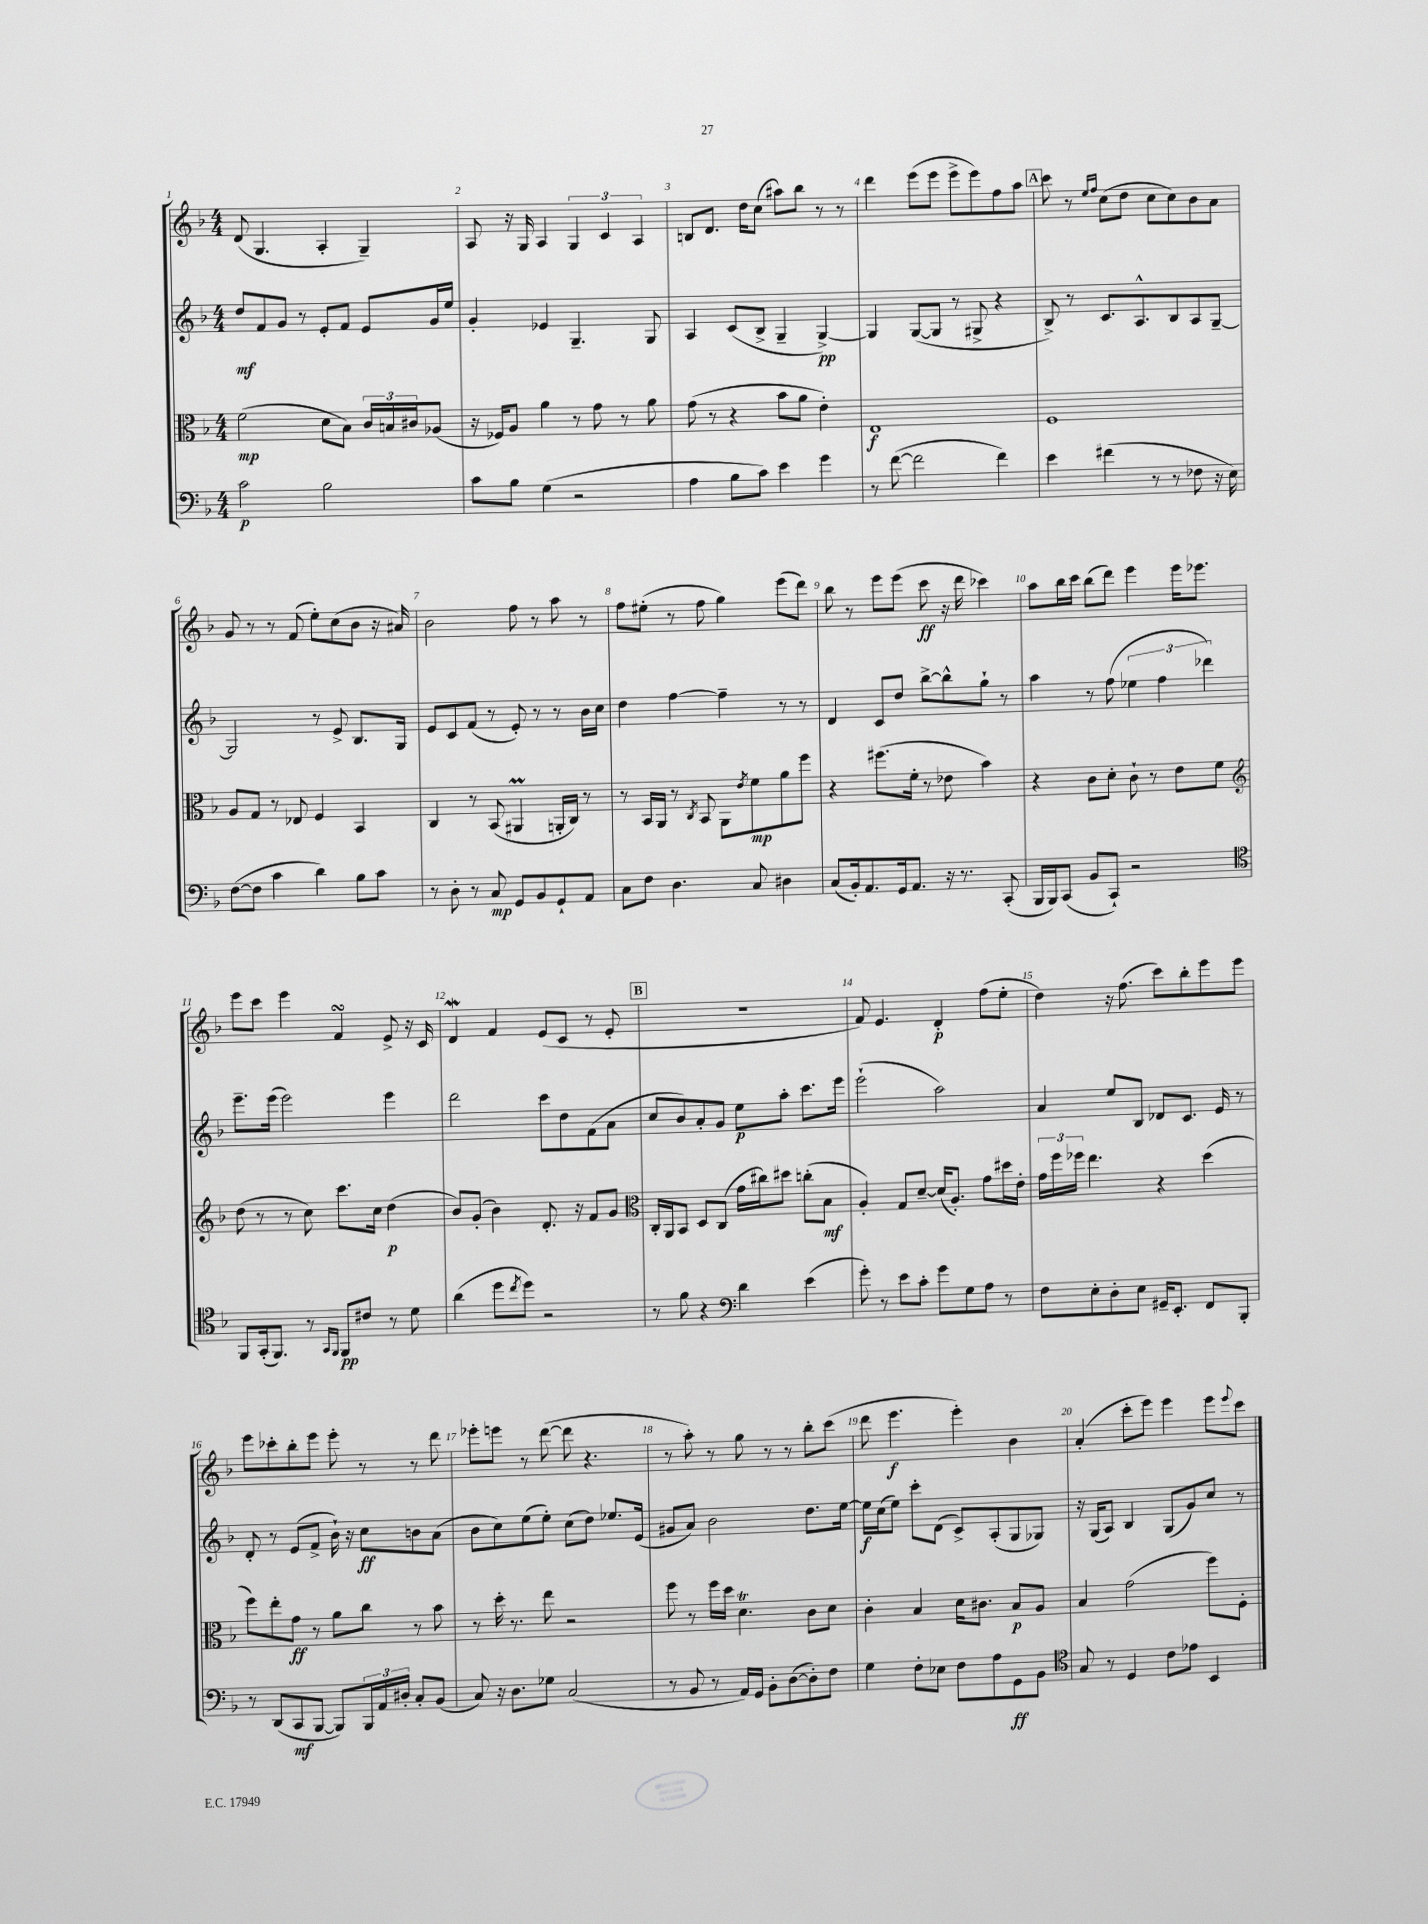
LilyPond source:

<<
\new StaffGroup <<
\new Staff = "s0" {
    \clef treble \key f \major \numericTimeSignature \time 4/4
    d'8( g4. a4-. g4--) |
    a8 r16 g16 a4 \tuplet 3/2 { g4 c'4 a4 } |
    b8 d'8. d''16 c''8( ais''8) bes''8 r8 r8 |
    d'''4 e'''8( e'''8 e'''8-> e'''8) f''8 a''8 |
    \mark \markup { \box "A" } c'''8 r8 \grace { e''16 f''16 } c''8( d''8 c''8 c''8) bes'8 a'8 |
    g'8 r8 r8 f'8( e''8-.) c''8( bes'8 r16 ais'16) |
    bes'2 f''8 r8 a''8 r8 |
    f''8 eis''8-.( r8 f''8 g''4) e'''8( d'''8) |
    bes''8 r8 e'''8 e'''8( c'''8\ff r16 d'''16 ces'''4) |
    a''8 bes''16 c'''16 bes''8( d'''8) e'''4 e'''16 ees'''8. |
    e'''8 c'''8 e'''4 f'4\turn e'8-> r16 c'16 |
    d'4\mordent f'4 e'8( c'8 r8 e'8-. |
    \mark \markup { \box "B" } r1 |
    f'8) e'4. d'4-.\p f''8( e''8-. |
    d''4) r16 f''8.( c'''8) bes''8-. e'''8 e'''8 |
    e'''8 ces'''8-. bes''8-. e'''8 e'''8-. r8 r8 d'''8 |
    ees'''8-. e'''8 r8 d'''8~( d'''8 r4. |
    r8 a''8-.) r8 g''8 r8 r8 bes''8-. c'''8( |
    d'''8 e'''4.\f e'''4-.) bes'4 |
    a'4-.( c'''8-. e'''8) e'''4 e'''8 \appoggiatura { e'''8 } c'''8 \bar "|." |
}
\new Staff = "s1" {
    \clef treble \key f \major \numericTimeSignature \time 4/4
    d''8\mf f'8 g'8 r8 e'8-. f'8 e'8 g'16 e''16 |
    g'4-. ees'4 g4.-- g8 |
    a4 c'8( bes8-> g4-- g4~->\pp) |
    g4 g8~( g8 r8 gis8-> r4 |
    \mark \markup { \box "A" } bes8->) r8 c'8. a8.-^ bes8 a8 g8~-- |
    g2 r8 e'8-> bes8. g16 |
    e'8 c'8 f'8( r8 e'8-.) r8 r8 bes'16 c''16 |
    d''4 f''4~ f''4-- r8 r8 |
    d'4 c'8 d''8 bes''8~-> bes''8-^ g''8-! r8 |
    a''4 r8 f''8( \tuplet 3/2 { ees''4 f''4 des'''4) } |
    e'''8.-- e'''16( e'''2) e'''4 |
    d'''2 c'''8 d''8 f'8( a'8 |
    \mark \markup { \box "B" } c''8 bes'8) a'8-. g'8 e''8\p a''8-. c'''8. e'''16 |
    e'''2-!( a''2) |
    a'4 e''8 bes8 des'8 c'8. e'16 r8 |
    d'8-. r8 e'8( f'8-> bes'16-!) r16 c''8\ff b'8 a'8( |
    bes'8 c''8) e''8( e''8-.) c''8( d''8) ees''8. e'16( |
    gis'8 a'8) bes'2 d''8. e''16~ |
    e''16\f c''16( e''8) c'''8-. d'8( c'8->) a8-.( g8 ges8) |
    r16 g16( a8) bes4 g8( g'8) c''8 r8 \bar "|." |
}
\new Staff = "s2" {
    \clef alto \key f \major \numericTimeSignature \time 4/4
    f'2\mp( d'8 bes8) \tuplet 3/2 { c'16 b16 cis'16 } aes8( |
    r16 fes16) a8 a'4 r8 g'8 r8 a'8 |
    g'8( r8 r4 bes'8 a'8 e'4-.) |
    e1\f |
    \mark \markup { \box "A" } f1 |
    a8 g8 r8 ees8 f4 bes,4 |
    c4 r8 bes,8( ais,4\prall a,16-. c16) r8 |
    r8 bes,16 a,16 r8 \acciaccatura { c8 } bes,8 a,8 \acciaccatura { e'8 } f'8\mp a'8 f''8 |
    r4 fis''8.( f'16-. r8 ees'8 bes'4) |
    r4 c'8 d'8-. c'8-! r8 e'8 f'8 |
    \clef treble d''8( r8 r8 c''8) c'''8. c''16 d''4\p( |
    bes'8) g'8-.( bes'4) d'8.-. r16 f'8 g'8 |
    \mark \markup { \box "B" } \clef alto c16-. a,16 bes,8 d8 c8( g'16 cis''16) dis''8 c''8-.( bes8\mf |
    a4-.) g8 d'8~-- d'16( a8.-.) g'8 dis''16 e'16-. |
    \tuplet 3/2 { g'16 f''16 fes''16 } e''4. r4 d''4( |
    f''8) e''8-. g'8\ff r8 a'8 c''8 r8 bes'8 |
    r8 d''16-. r8. e''8 r2 |
    f''8 r8 f''16 d''16 d'4.\trill c'8 d'8 |
    c'4-. bes4 d'16 cis'8. bes8\p a8 |
    bes4 g'2( f''8) f8-. \bar "|." |
}
\new Staff = "s3" {
    \clef bass \key f \major \numericTimeSignature \time 4/4
    c'2\p bes2 |
    c'8 bes8 g4( r2 |
    a4 bes8 c'8) e'4 g'4 |
    r8 f'8~( f'2 f'4) |
    \mark \markup { \box "A" } e'4 fis'4( r8 r8 fes8 r16 e16) |
    f8~( f8 c'4 d'4) bes8 c'8 |
    r8 d8-. r8 c8\mp g,8 bes,8 g,8-! a,8 |
    c8 f8 d4. c8 dis4 |
    c8( bes,16-.) a,8. g,16 a,8. r16 r8. c,8-.( |
    bes,,16 bes,,16) c,8( bes,8 c,8-!) r2 |
    \clef tenor f,8 g,16-.( f,8.) r8 \grace { g,16 f,16 } f,8\pp cis'8 r8 d'8 |
    a'4( d''8 \acciaccatura { c''8 } d''8) r2 |
    \mark \markup { \box "B" } r8 f'8 r4 \clef bass d'4 e'4( |
    g'8-.) r8 e'8 c'8-. g'8 g8 a8 r8 |
    f8 e8-. d8-. e8 gis,16-- e,8.-. f,8 bes,,8-. |
    r8 d,8( c,8\mf bes,,8~ bes,,8) \tuplet 3/2 { bes,,16 a,16 dis16-. } c8-. bes,8( |
    c8) r16 d8. ges8 c2( |
    r8 bes,8 r8 a,16) g,16 bes,8-. d8~( d8-.) f8 |
    g4 f8-. ees8 f8 a8 g,8\ff bes,8 |
    \clef tenor g8 r8 d4 c'8 ees'8 bes,4 \bar "|." |
}
>>
>>
\layout { \context { \Score \override BarNumber.break-visibility = ##(#f #t #t) barNumberVisibility = #all-bar-numbers-visible } }
